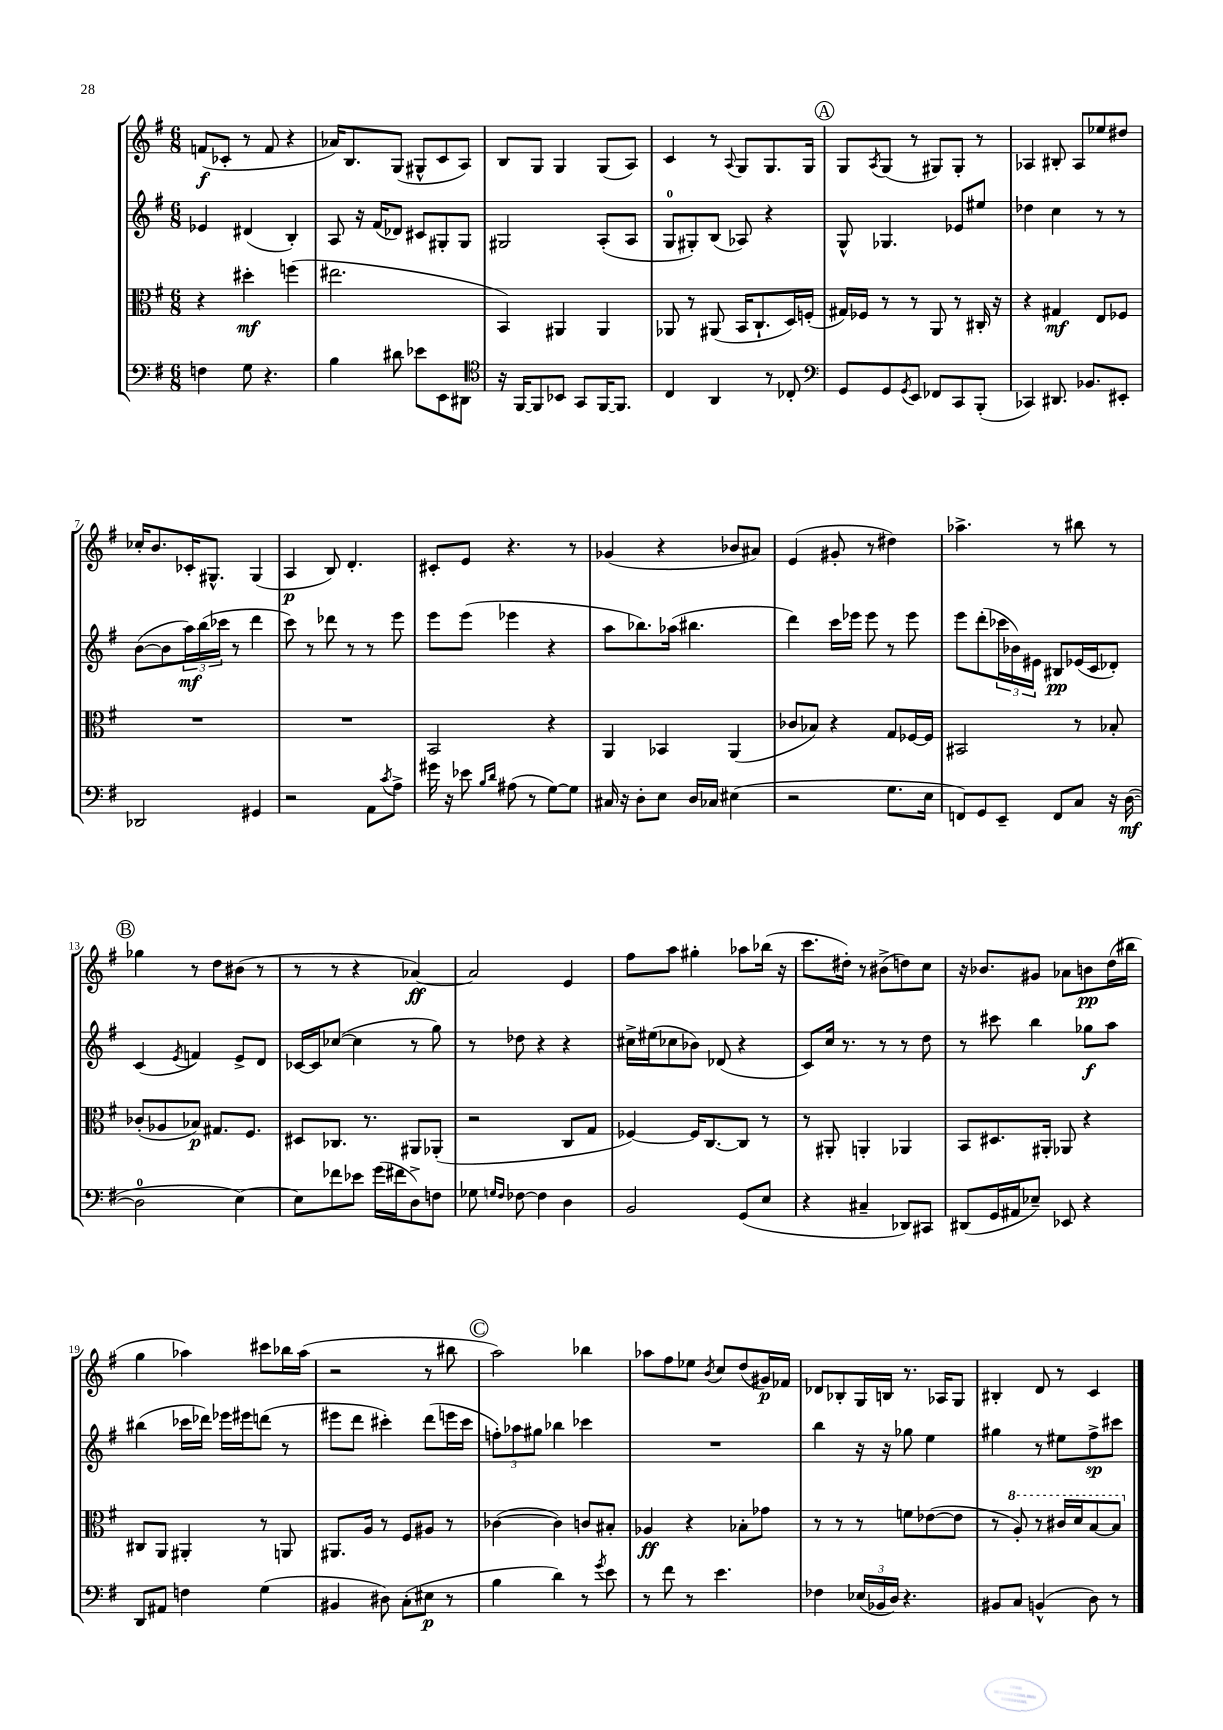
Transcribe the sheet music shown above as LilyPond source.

<<
\new StaffGroup <<
\new Staff = "s0" {
    \clef treble \key g \major \numericTimeSignature \time 6/8
    f'8\f( ces'8-. r8 f'8 r4 |
    aes'16) b8. g8( gis8-^ c'8 a8) |
    b8 g8 g4 g8( a8) |
    c'4 r8 \appoggiatura { a8 } g8 g8. g16 |
    \mark \markup { \circle "A" } g8 \acciaccatura { a8 } g8( r8 gis8) gis8-. r8 |
    aes4 bis8-. aes8 ees''8 dis''8 |
    ces''16-. b'8. ces'16-. gis8.-^ gis4( |
    a4\p b8) d'4.-. |
    cis'8-. e'8 r4. r8 |
    ges'4( r4 bes'8 ais'8) |
    e'4( gis'8-. r8 dis''4) |
    aes''4.-> r8 bis''8 r8 |
    \mark \markup { \circle "B" } ges''4 r8 d''8 bis'8( r8 |
    r8 r8 r4 aes'4~\ff) |
    aes'2 e'4 |
    fis''8 a''8 gis''4-. aes''8 bes''16( r16 |
    c'''8. dis''16-.) r8 bis'8->( d''8) c''8 |
    r16 bes'8. gis'8 aes'8 b'8\pp d''16( bis''16 |
    g''4 aes''4) cis'''8 bes''16 aes''16( |
    r2 r8 bis''8 |
    \mark \markup { \circle "C" } a''2) bes''4 |
    aes''8 fis''8 ees''8 \acciaccatura { b'8 } c''8 d''8( gis'16\p) fes'16 |
    des'8 bes8-. g16 b16 r8. aes16 g8 |
    bis4-. d'8 r8 c'4 \bar "|." |
}
\new Staff = "s1" {
    \clef treble \key g \major \numericTimeSignature \time 6/8
    ees'4 dis'4( b4-.) |
    a8 r16 fis'16( des'8) cis'8 gis8-. gis8 |
    gis2 a8-.( a8 |
    g8-0 gis8-.) b8( aes8) r4 |
    \mark \markup { \circle "A" } g8-^ ges4. ees'8 eis''8 |
    des''4 c''4 r8 r8 |
    b'8~( b'8 \tuplet 3/2 { a''16\mf) b''16( ces'''16 } r8 d'''4 |
    c'''8) r8 des'''8 r8 r8 e'''8 |
    e'''8 e'''8( ees'''4 r4 |
    a''8 bes''8.) aes''16( bis''4. |
    d'''4) c'''16 ees'''16 ees'''8 r8 ees'''8 |
    e'''8 d'''8-.( \tuplet 3/2 { ces'''16 bes'16) eis'16 } bis8\pp ees'16( c'16 des'8-.) |
    \mark \markup { \circle "B" } c'4( \acciaccatura { e'8 } f'4) e'8-> d'8 |
    ces'16~ ces'16 ces''8~( ces''4 r8 g''8) |
    r8 des''8 r4 r4 |
    cis''16-> eis''16( ces''8 bes'8) des'8( r4 |
    c'8) c''16 r8. r8 r8 d''8 |
    r8 cis'''8 b''4 ges''8\f a''8 |
    bis''4( ces'''16 des'''16) ees'''16 eis'''16 d'''8( r8 |
    eis'''8 d'''8 cis'''4-.) d'''8( e'''16 cis'''16 |
    \mark \markup { \circle "C" } \tuplet 3/2 { f''8-.) aes''8 gis''8 } bes''4 ces'''4 |
    R2. |
    b''4 r16 r16 ges''8 e''4 |
    gis''4 r8 eis''8 fis''8->\sp cis'''8 \bar "|." |
}
\new Staff = "s2" {
    \clef alto \key g \major \numericTimeSignature \time 6/8
    r4 dis''4-.\mf f''4( |
    eis''2. |
    b,4) ais,4 ais,4 |
    aes,8 r8 ais,8( b,16 c8.-! d16) f16-.( |
    \mark \markup { \circle "A" } gis16) fes16 r8 r8 a,8 r8 cis16-. r16 |
    r4 gis4\mf e8 fes8 |
    R2. |
    R2. |
    b,2 r4 |
    a,4 bes,4 a,4( |
    ces'8 bes8) r4 g8 fes16~ fes16 |
    bis,2 r8 bes8-. |
    \mark \markup { \circle "B" } ces'8-.( aes8 bes8\p) gis8. fis8. |
    dis8 ces8. r8. ais,8 aes,8-.( |
    r2 c8 g8 |
    fes4~) fes16 c8.~ c8 r8 |
    r8 ais,8-. a,4-. aes,4 |
    b,8 dis8. ais,16-. aes,8 r4 |
    cis8 a,8 ais,4-. r8 a,8 |
    ais,8. a16 r8 fis8 ais8 r8 |
    \mark \markup { \circle "C" } ces'4~( ces'4) c'8 bis8-. |
    aes4\ff r4 bes8-. ges'8 |
    r8 r8 r8 f'8 ees'8~( ees'8 |
    r8 \ottava #1 a'8-.) r8 cis''16 d''16 b'8~ b'8 \ottava #0 \bar "|." |
}
\new Staff = "s3" {
    \clef bass \key g \major \numericTimeSignature \time 6/8
    f4 g8 r4. |
    b4 dis'8 ees'8 e,8 dis,8 |
    \clef tenor r16 fis,16~ fis,8 bes,8 g,8 fis,16~ fis,8. |
    c4 a,4 r8 ces8-. |
    \mark \markup { \circle "A" } \clef bass g,8 g,8 \acciaccatura { g,8 } e,8 fes,8 c,8 b,,8-.( |
    ces,4) dis,8. bes,8. eis,8-. |
    des,2 gis,4 |
    r2 a,8 \acciaccatura { c'8 } a8-> |
    gis'16 r16 ees'8 \grace { b16 d'16 } ais8( r8 g8~) g8 |
    cis16 r16 d8-. e8 d16 ces16 eis4( |
    r2 g8. e16 |
    f,8) g,8 e,8-- f,8 c8 r16 d16~\mf( |
    \mark \markup { \circle "B" } d2-0 e4~) |
    e8 fes'8 ees'8 g'16( fis'16 d8->) f8 |
    ges8 \grace { g16 fis16 } fes8~ fes4 d4 |
    b,2 g,8( e8 |
    r4 cis4-- des,8) cis,8 |
    dis,8( g,16 ais,16 ees8--) ees,8 r4 |
    d,8 ais,8 f4 g4( |
    bis,4 dis8) c8-.( eis8\p r8 |
    \mark \markup { \circle "C" } b4 d'4) r8 \acciaccatura { g'8 } e'8 |
    r8 fis'8 r8 e'4. |
    fes4 \tuplet 3/2 { ees16( bes,16 d16) } r4. |
    bis,8 c8 b,4-^( d8) r8 \bar "|." |
}
>>
>>
